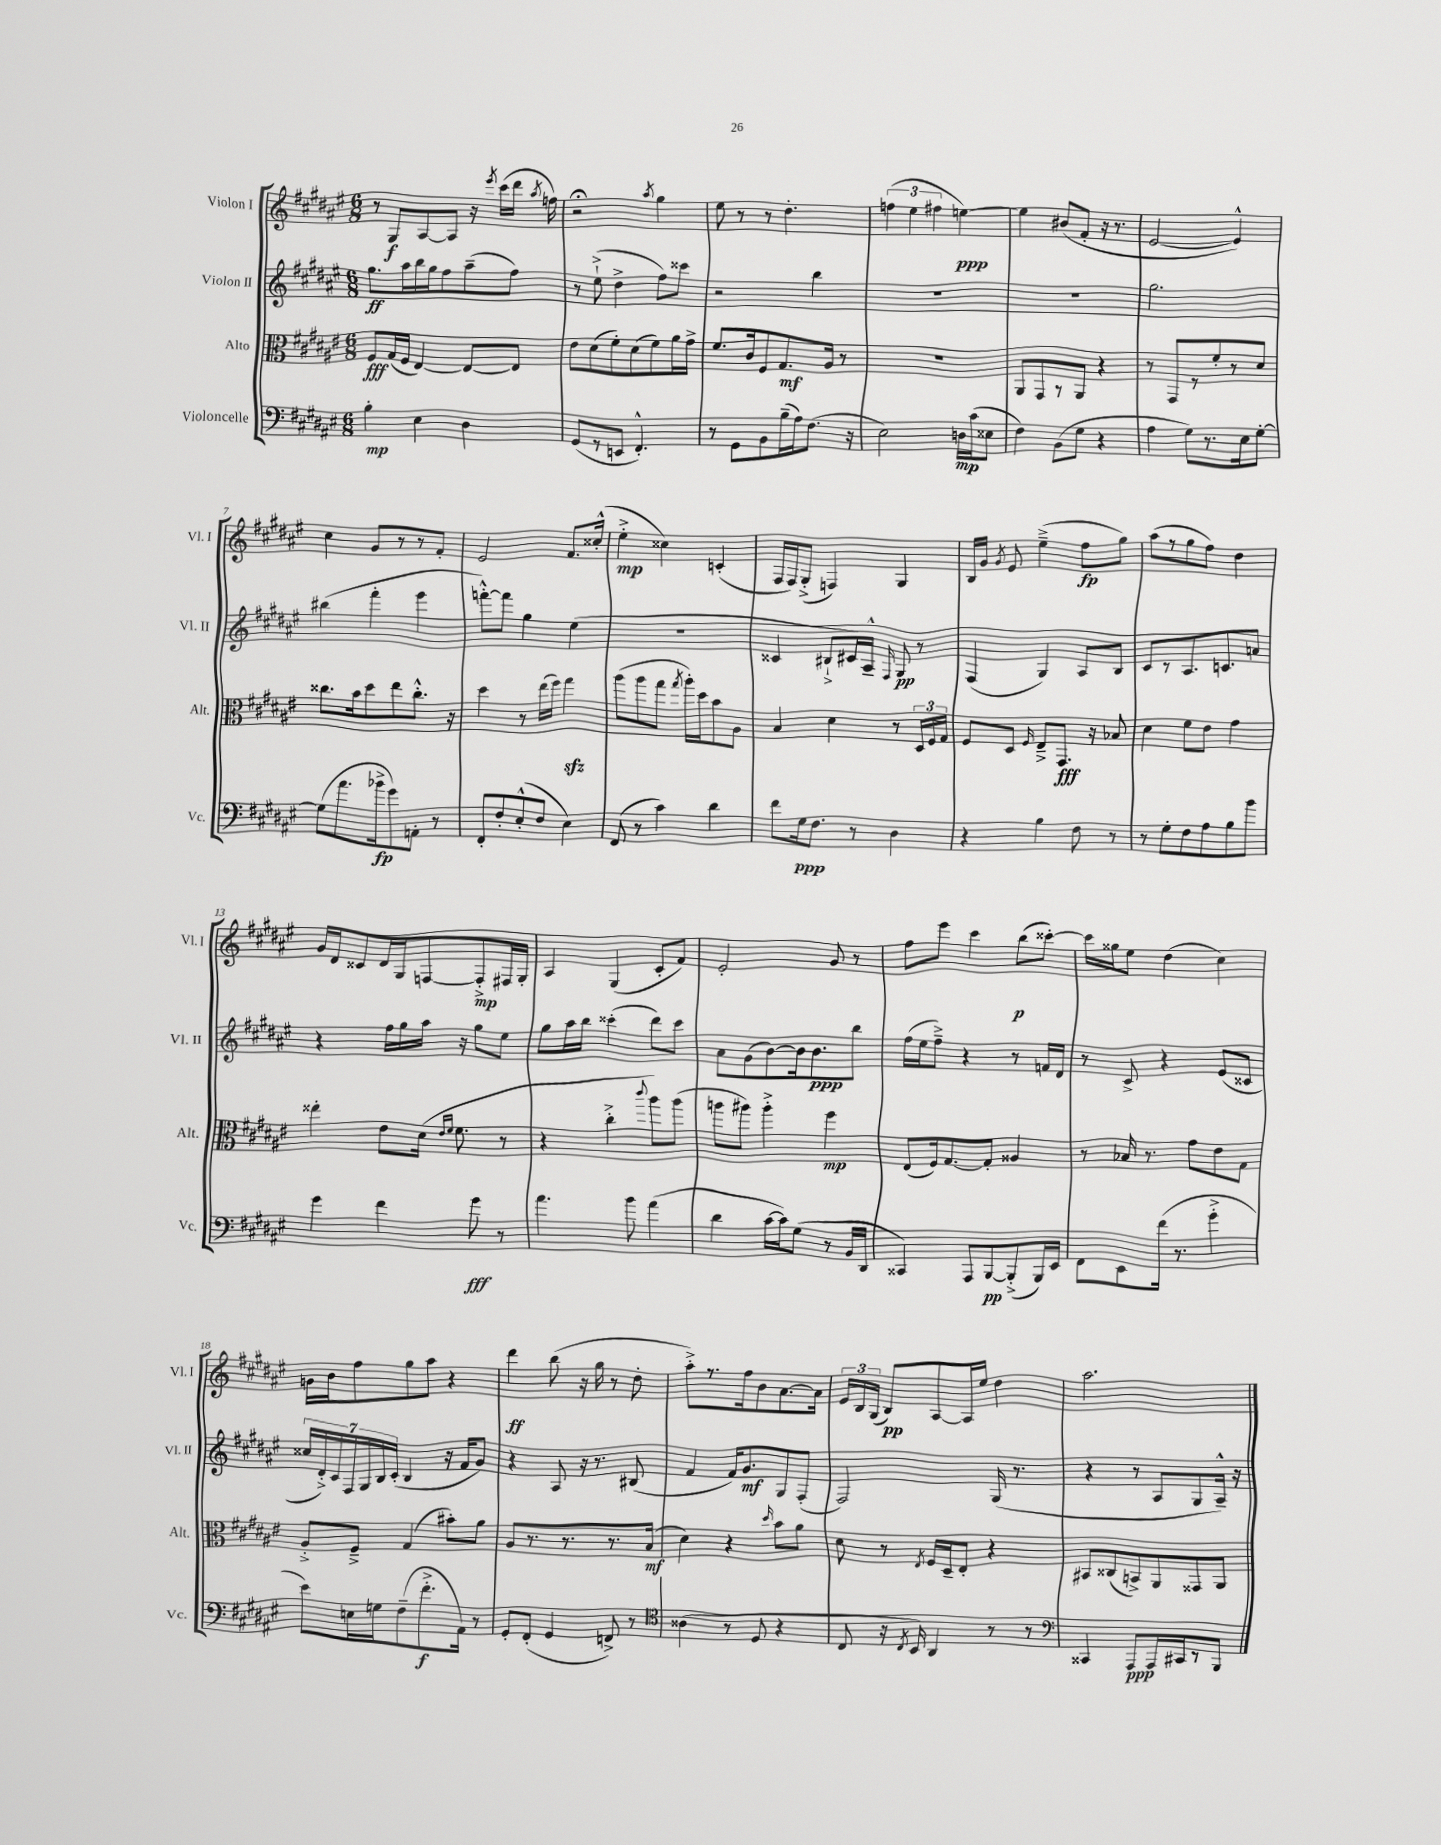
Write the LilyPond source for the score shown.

<<
\new StaffGroup <<
\new Staff = "s0" \with { instrumentName = "Violon I" shortInstrumentName = "Vl. I" } {
    \clef treble \key fis \major \numericTimeSignature \time 6/8
    \autoBeamOff r8 gis8[\f ais8~ ais8] r16 \acciaccatura { eis'''8 } cis'''16[( dis'''16] \acciaccatura { ais''8 } f''16) |
    r2\fermata \acciaccatura { ais''8 } gis''4 |
    eis''8 r8 r8 dis''4.-. |
    \tuplet 3/2 { f''4( eis''4 fis''4 } e''4~\ppp) |
    e''4 bis'8[( fis'8]-. r16 r8. |
    eis'2~ eis'4-^) |
    cis''4 gis'8[ r8 r8 fis'8]-. |
    eis'2 fis'8.[ cisis''16]-.-^( |
    eis''4-.->\mp cisis''4) c'4-.( |
    fis16[ fis16) gis8]-.->( f4) gis4 |
    b16[ gis'16] \acciaccatura { gis'8 } eis'8 eis''4--->( fis''8[\fp gis''8]) |
    ais''8[( r8 gis''8 fis''8]) dis''4 |
    gis'16[ dis'16 cisis'8 dis'16 gis16 f8~ f8-.->\mp fis16 gis16]-. |
    ais4 gis4( cis'8[-. fis'8]) |
    eis'2-. gis'8 r8 |
    fis''8[ eis'''8] cis'''4 b''8[\p( cisis'''8]~-.) |
    cisis'''16[ gisis''16 eis''8] dis''4( cis''4) |
    g'16[ b'16 fis''8 gis''8 ais''8] r4 |
    dis'''4\ff b''8( r16 gis''16 r8 dis''8-. |
    ais''8[-.->) r8. fis''16 b'8 ais'8.~ ais'16] |
    \tuplet 3/2 { eis'16[ b16 gis16]( } b8[\pp) ais8~ ais16 eis''16] dis''4 |
    ais''2. \bar "|." |
}
\new Staff = "s1" \with { instrumentName = "Violon II" shortInstrumentName = "Vl. II" } {
    \clef treble \key fis \major \numericTimeSignature \time 6/8
    \autoBeamOff gis''8.[\ff ais''16 b''16 gis''16 fis''8 ais''8--( fis''8]) |
    r8 eis''8-!->( dis''4-> fis''8[) cisis'''8] |
    r2 b''4 |
    R2. |
    R2. |
    gis''2. |
    bis''4( fis'''4-. eis'''4 |
    f'''8[~-.-^) f'''8] gis''4 eis''4( |
    R2. |
    cisis'4 bis8[-!-> cis'16) ais16]---^ \grace { fis16 } gis8\pp r8 |
    fis4( gis4) ais8[ b8] |
    cis'8[ r8 ais8. c'8. a'8] |
    r4 fis''16[ gis''16 ais''16] r16 gis''8[ eis''8] |
    gis''8[ ais''16 b''16] cisis'''4-.( dis'''8[) cisis'''8] |
    ais'8[ gis'8( b'8~) b'16 b'8.\ppp b''8] |
    fis''16[( eis''16 fis''8]--->) r4 r8 f'16[ dis'16] |
    r8 cis'8-> r4 eis'8[( cisis'8] |
    \tuplet 7/4 { cisis''16[ dis'16-.->) cis'16 fis16 gis16 b16 cis'16]-.( } b4 r16 fis'16[ gis'8]) |
    r4 ais8 r16 r8. bis8( |
    fis'4 fis'16[) gis'8.\mf gis8 fis8]-.( |
    fis2) gis16( r8. |
    r4 r8 ais8[ gis8 ais16]---^) r16 \bar "|." |
}
\new Staff = "s2" \with { instrumentName = "Alto" shortInstrumentName = "Alt." } {
    \clef alto \key fis \major \numericTimeSignature \time 6/8
    \autoBeamOff fis8[\fff gis16( fis16] eis4~) eis8[~ eis8] |
    eis'8[ dis'8( fis'8-.) dis'8( fis'8) ais'16 gis'16]-> |
    fis'8.[ cis'16 fis8 gis8.\mf ais16] r8 |
    R2. |
    ais,8[ gis,8 r8 ais,8] r4 |
    r8 gis,8[ r8 fis'8-. r8 dis'8] |
    cisis''8.[ b'16 dis''8 eis''8 cisis''8.]-.-^ r16 |
    dis''4 r8 eis''16[( fis''16]) gis''4\sfz |
    ais''8[( ais''8 gis''8] \acciaccatura { gis''8 } ais''16[-.) dis''16 b'8 ais8] |
    b4 dis'4 r8 \tuplet 3/2 { dis16[ fis16 gis16] } |
    fis8[ dis8] \grace { fis16 } eis8[---> gis,8.]\fff r16 bes8 |
    dis'4 fis'8[ eis'8] gis'4 |
    eisis''4-. eis'8[ dis'16]( \grace { eis'16[ fis'16] } fis'8. r8 |
    r4 cis''4-.-> \appoggiatura { cis'''8 } ais''8[) ais''8]( |
    a''8[ ais''8]) ais''4-.-> fis''4\mp |
    eis8[( fis16) gis8.~ gis8]-. aisis4 |
    r8 bes16 r8. gis'8[ eis'8 gis8] |
    ais8[-.-> fis8]---> gis4( bis'8[-.) ais'8] |
    ais8[ r8. r8. r8. b16]\mf( |
    dis'4) r4 \grace { dis''16 } b'8[ ais'8] |
    dis'8 r8 \acciaccatura { eis8 } fis16[ dis16-- eis8]-. r4 |
    bis,8[ cisis8( b,8->) ais,8 gisis,8 ais,8] \bar "|." |
}
\new Staff = "s3" \with { instrumentName = "Violoncelle" shortInstrumentName = "Vc." } {
    \clef bass \key fis \major \numericTimeSignature \time 6/8
    \autoBeamOff b4-.\mp eis4 dis4 |
    gis,8[( r8 e,8] fis,4.-.-^) |
    r8 gis,8[ b,8 b16--( ais16) fis8.]( r16 |
    eis2) d16[\mp cis'16( eisis8] |
    fis4) b,8[( gis8] r4 |
    ais4 gis8[) r8. eis16 gis8]~-. |
    gis8[( ais'8. bes'16->\fp gis'8) a,8]-. r8 |
    fis,8[-. fis8-. eis8-.-^( fis8] eis4) |
    fis,8( r8 cis'4) dis'4 |
    fis'8[ gis16\ppp fis8.] r8 dis4 |
    r4 b4 fis8 r8 |
    r8 gis8[-. fis8 ais8 b8 b'8] |
    gis'4 fis'4 gis'8\fff r8 |
    ais'4. b'8 ais'4( |
    dis'4 cis'16[~ cis'16) gis8]( r8 b,16[ dis,16] |
    cisis,4) ais,,8[ b,,8~\pp b,,8-.->( b,,16) eis,16] |
    fis,8[ eis,8 fis'16]( r8. gis'4-.-> |
    eis'8[) e16 g16 fis8--( fis'8.-.->\f ais,16]) r8 |
    gis,8[-. fis,8]-.( gis,4 f,8->) r8 |
    \clef tenor aisis4( r8 dis8 r4 |
    cis8 r16 \acciaccatura { cis8 } b,16) ais,4 r8 r8 |
    \clef bass cisis,4 ais,,8[\ppp ais,,16 cis,16 r8 b,,8] \bar "|." |
}
>>
>>
